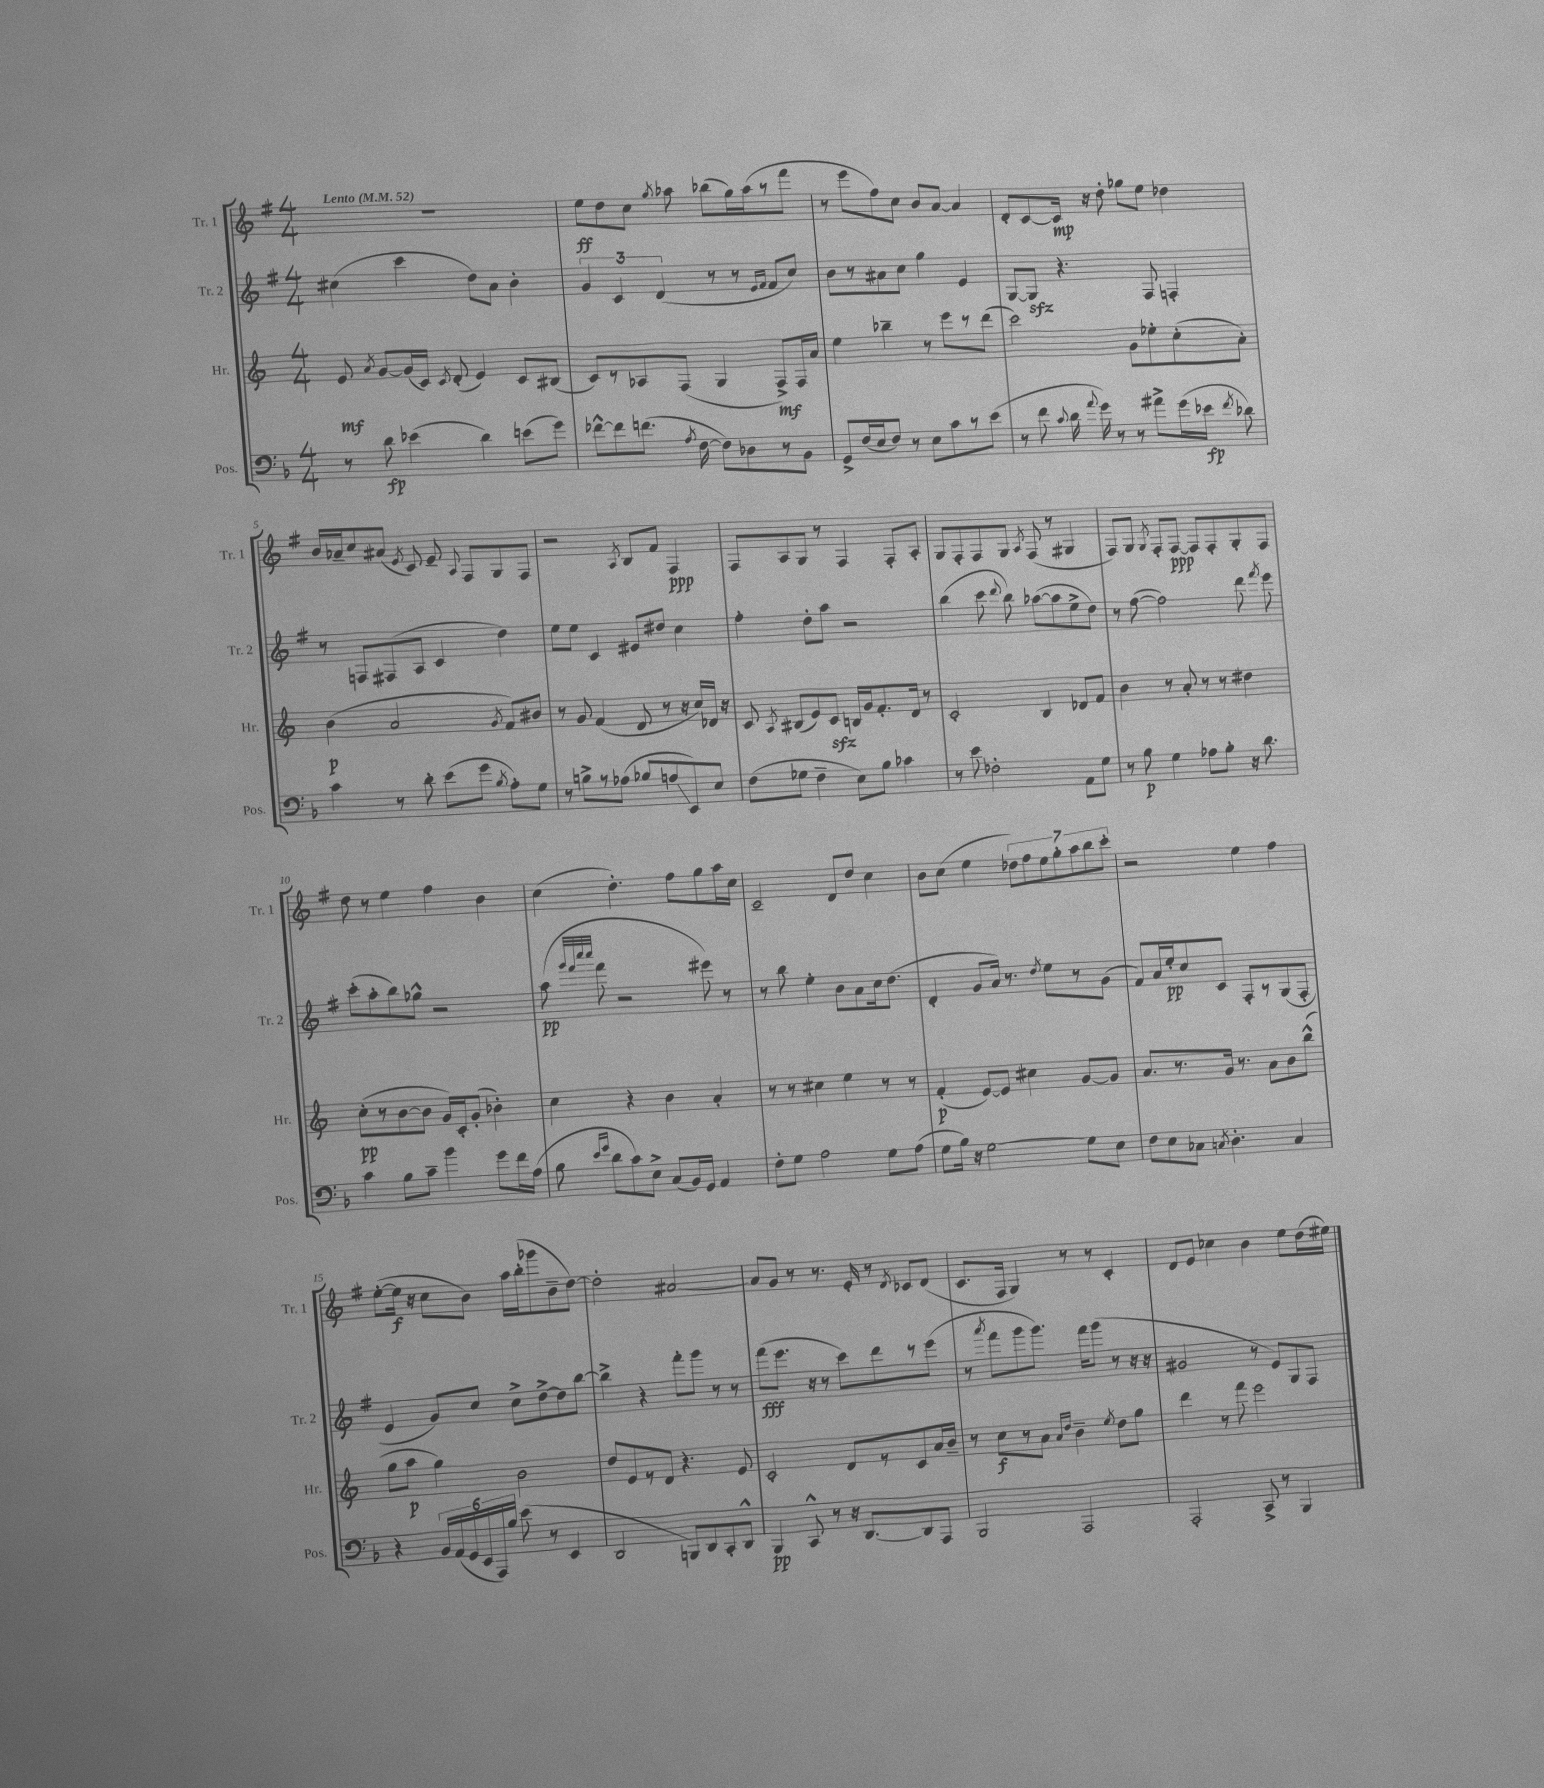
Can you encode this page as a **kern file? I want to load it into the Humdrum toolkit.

**kern	**kern	**kern	**kern
*staff4	*staff3	*staff2	*staff1
*clefF4	*clefG2	*clefG2	*clefG2
*k[b-]	*k[]	*k[f#]	*k[f#]
*M4/4	*M4/4	*M4/4	*M4/4
*MM52	*MM52	*MM52	*MM52
8r	8e	(4cc#	1r
.	8qa	.	.
8d	[8g	.	.
(4e-	(16g]	4ccc	.
.	16c)	.	.
.	8qc	.	.
.	(8d'	.	.
4d)	4e)	8dd)	.
.	.	8a	.
(8e	8c	4b'	.
8g)	(8B#	.	.
=	=	=	=
[8f-^^	8c)	6g	8ee
8f-]	8r	.	8dd
.	.	6c	.
(8.f	8A-	.	8cc
.	.	(6d	.
.	.	.	8qgg
.	(8F	.	8aa-
8qA	.	.	.
[16F	.	.	.
8F])	4G	8r	(8bb-
8D-	.	8r	16gg)
.	.	.	(16aa-
.	.	16qqe	.
.	.	16qqf#	.
8r	8F^)	8f#	8r
8BB-	16F	8cc)	8fff#
.	16a	.	.
=	=	=	=
8GG^	4ee	8b	8r
(16F	.	8r	8eee
16E	.	.	.
8F)	4bb-~	8a#	8ff#)
8r	.	8cc	8cc
8E	8r	4gg	8b
8c	8eee	.	[8a
8r	8r	4e	4a]
(8e	(8ddd	.	.
=	=	=	=
8r	2ccc)	[8G	8d'
8f	.	8G]	[8c
8qqc	.	.	.
16d	.	4.r	16c]
8qqa	.	.	.
16g)	.	.	16r
8r	.	.	8dd'
8r	8g	.	8gg-
8a#^	8ee-'	8F#	8ee
(16g	(8cc'	4F'	4dd-
16e-	.	.	.
8qf	.	.	.
8d-)	8a')	.	.
=	=	=	=
4c	(4b	8r	16b
.	.	.	16a-~
.	.	8F	8cc
8r	2a	(8F#	(8a#
.	.	.	8qe
8d'	.	8A	8c)
(8e	.	4c	8e~
.	.	.	8qqA
8g	.	.	8F#
8qB-	8qg	.	.
8A')	8f)	4dd)	8G
8G	8b#	.	8F#
=	=	=	=
8r	8r	8ee	2r
8B^	8g	8ee	.
8r	(4f	4c	.
(8A-	.	.	.
.	.	.	8qA
8B-	8d	8e#	8B
8A	8r	8dd#	8f#
8EE)	16r	4cc	4F#
.	16cc)	.	.
8E	16d-	.	.
.	16r	.	.
=	=	=	=
(8F	8c	4ff#'	8F#
.	8qA	.	.
8G-	(8B#	.	8A
4F~	8e)	8dd'	8G
.	8c	8aa	8r
8E)	16B	2r	4F#
.	16g	.	.
8B-	8.f'	.	.
4c-	.	.	8F#'
.	16d	.	.
.	8r	.	8A'
=	=	=	=
8r	2c'	(4bb	8G
8e	.	.	8F#'
2F-'	.	8ccc	8F#
.	.	8qqddd	.
.	.	8bb)	8G
.	.	.	8qA
.	4B	([8aa-	(8F#
.	.	8aa-]	8r
8AA	8d-	8ee^	4G#
8G	8f	8dd)	.
=	=	=	=
8r	4b	8r	8F#)
8B-	.	([8ff#	8G
.	.	.	8qG
4G	8r	2ff#])	8F#'
.	8a'	.	[8F#
8A-	8r	.	8F#]
8B-'	8r	.	8F#'
16r	4dd#	8ddd	8G'
8.d	.	.	.
.	.	8qfff#	.
.	.	8eee	8F#
=	=	=	=
4c	(8cc'	(8ccc'	8dd
.	8r	8aa'	8r
8B-	[8b	8bb)	4ee
8c~	8b]	8gg-^^	.
4b-	16g)	2r	4ff#
.	16c'	.	.
.	(8g'	.	.
8g	4b-')	.	4b
16f	.	.	.
(16A	.	.	.
=	=	=	=
8B-	4cc	(8aa	(4cc
.	.	32qqggg	.
.	.	32qqfff#	.
16qqe	.	32qqcccc	.
16qqg	.	32qqcccc	.
8d	.	8fff#	.
8c)	4r	2r	4.dd')
8E^	.	.	.
(8C	4b	.	.
16BB-)	.	.	8ff#
16GG	.	.	.
4AA	4a'	8eee#)	8gg
.	.	8r	16aa
.	.	.	16cc
=	=	=	=
8F'	8r	8r	2c~
8G	8r	8bb	.
2A	4cc#	4ee'	.
.	4ee	8b	8d
.	.	8a	8dd
8G	8r	16cc	4cc
.	.	(8.dd	.
(8A	8r	.	.
=	=	=	=
8G	(4f'	4d'	8b
16B-)	.	.	(8cc
16r	.	.	.
[2G	[8e)	8g	4ee
.	8e]	16a)	.
.	.	8.r	.
.	4cc#	.	14dd-)
.	.	.	14ff#
.	.	8qdd	.
.	.	8ee	.
.	.	.	14ee
.	.	.	14gg'
8G]	[8g	8r	.
.	.	.	14aa
.	.	.	14bb
8E	8g]	(8g	.
.	.	.	14ccc'
=	=	=	=
8F	8.a	8f#)	2r
8E	.	16a	.
.	8.r	16ee'	.
8C-	.	8cc	.
8qC	.	.	.
4.D'	16g	8c	.
.	8.r	.	.
.	.	8F#'	4ee
.	8a	8r	.
4C	8b	(8G	4ff#
.	(8bb^^	8F#'	.
=	=	=	=
4r	8gg	4e	([8ee'
.	8aa	.	16ee]
.	.	.	16r
24BB-	4gg)	8g)	8cc
(24AA	.	.	.
24GG	.	.	.
24EE	.	8cc	8b)
24AAA)	.	.	.
24B-	.	.	.
(8e	2b	8cc^	16aa
.	.	.	(16bb'
8r	.	[8dd^	8ggg-
4EE	.	8dd]	8b~
.	.	[8bb	[8dd)
=	=	=	=
2DD	8dd	4bb^]	2dd']
.	8e	.	.
.	8r	4r	.
.	8d	.	.
8BBB)	4.r	8fff#'	[2a#
8DD	.	8ggg	.
8CC'	.	8r	.
8DD^^	8e	8r	.
=	=	=	=
4BBB-	2c'	(8fff#	8a#]
.	.	8.eee	8g
8CC^^	.	.	8r
.	.	16r	.
8r	.	8r	8.r
16r	8d	8ccc)	.
[8.DD	.	.	16e'
.	8r	8ddd	8r
.	.	.	8qd
8DD]	8c	8r	8c-
8AAA	16a	(8eee	(8d
.	16b~	.	.
=	=	=	=
2BBB-	8r	8r	8.c
.	.	8qaaa	.
.	8cc	8fff#	.
.	.	.	16F#
.	8r	8ggg	4G)
.	8a	8.ggg)	.
.	16qqa	.	.
.	16qqdd	.	.
2AAA	4b~	.	8r
.	.	16fff#	.
.	.	(8ggg	8r
.	8qee	.	.
.	8dd	8r	4c'
.	8gg	16r	.
.	.	16r	.
=	=	=	=
2AAA'	4ddd	2g#	8d
.	.	.	8e
.	8r	.	4cc-
.	8fff	.	.
8CC^	2eee	8r	4b
8r	.	8e)	.
4BBB-	.	8G	8ee
.	.	8F#	(16dd
.	.	.	16ee#)
==	==	==	==
*-	*-	*-	*-
